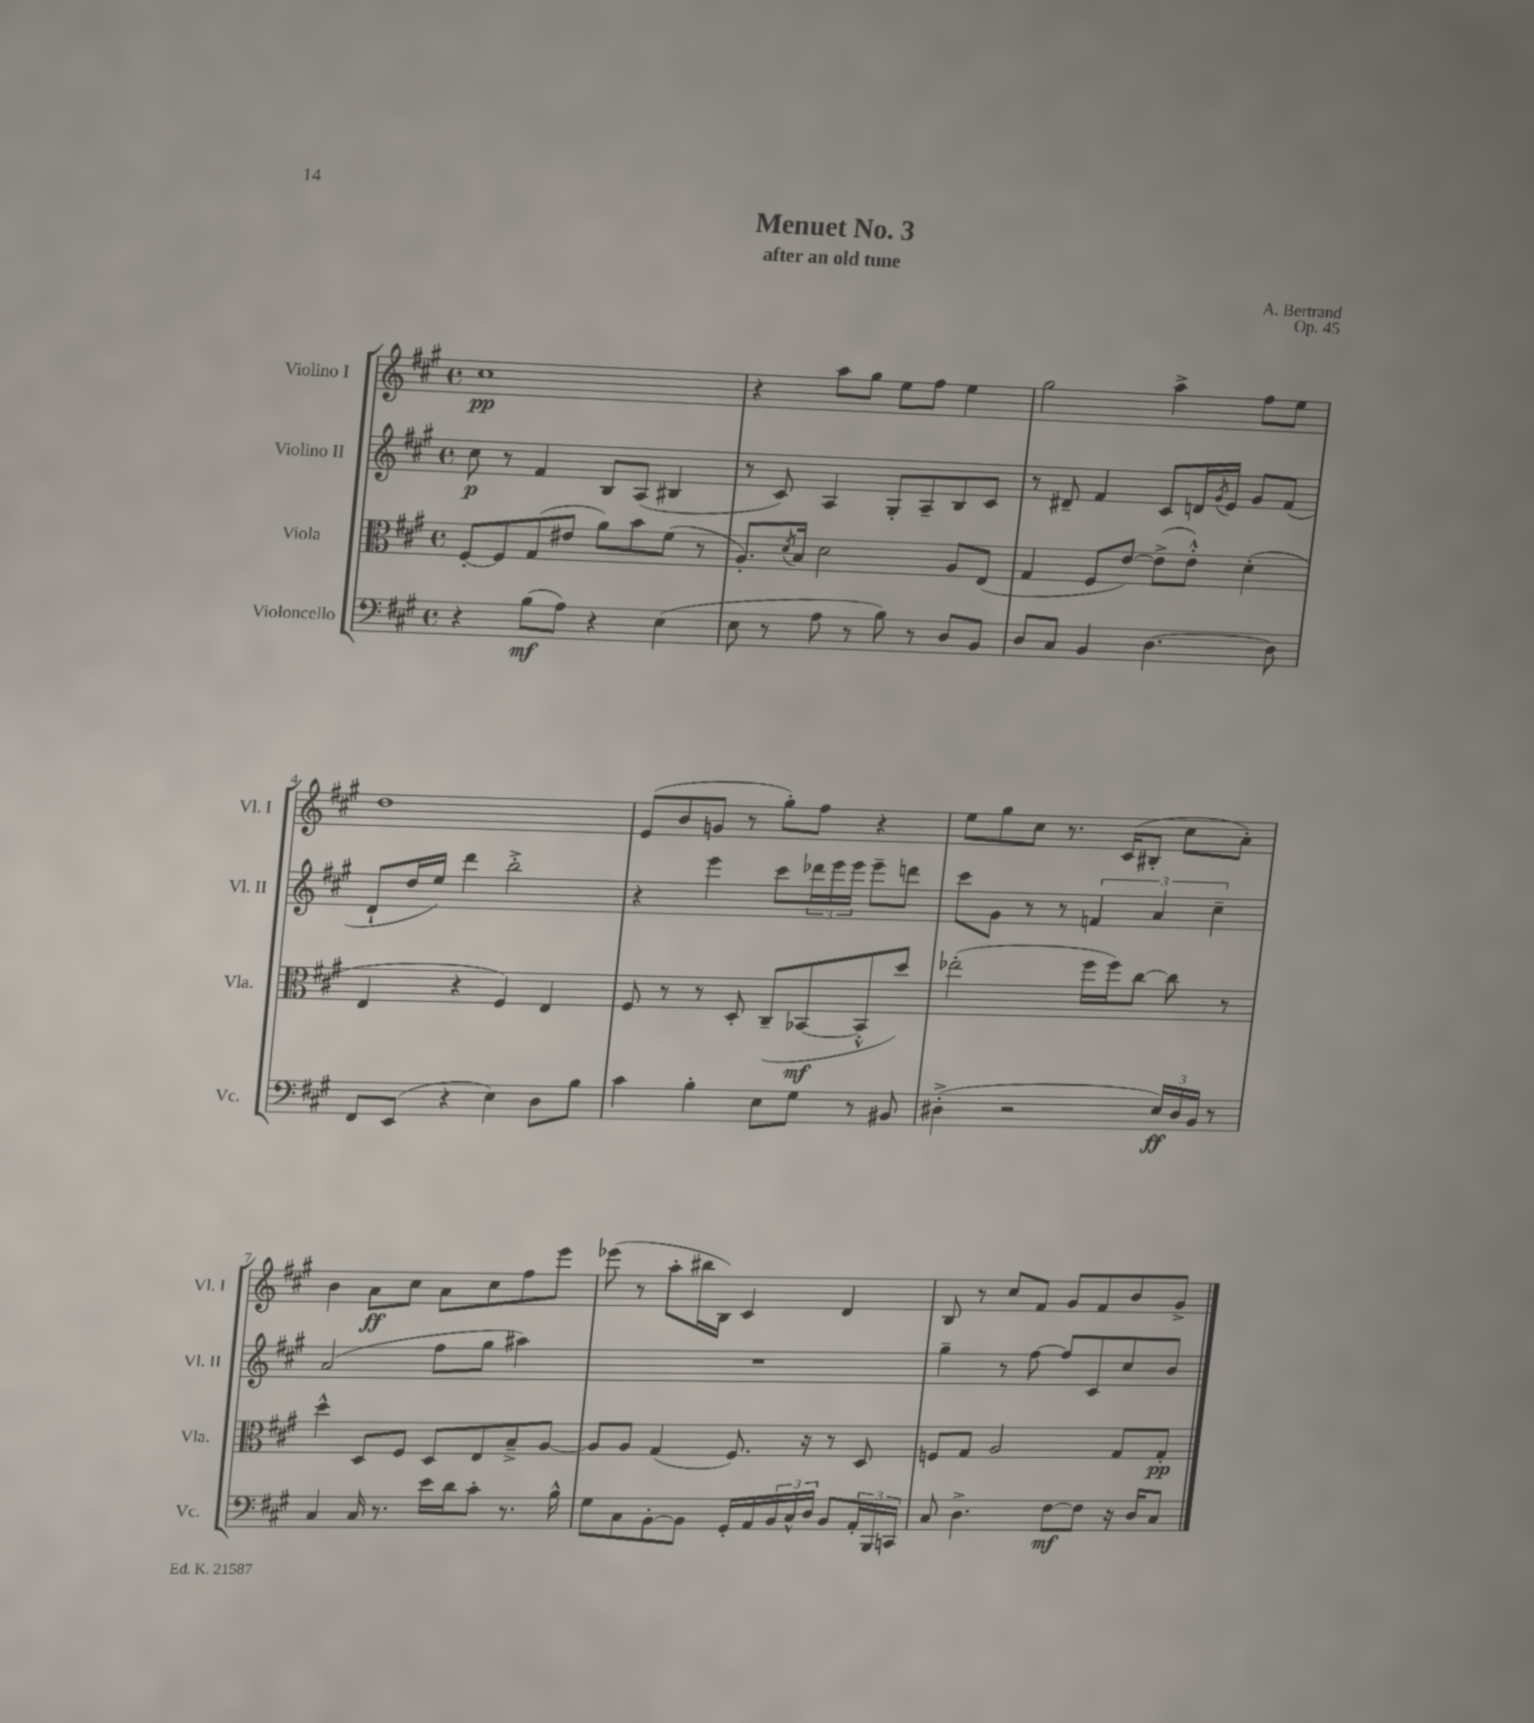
\header { title = "Menuet No. 3" composer = "A. Bertrand" subtitle = "after an old tune" opus = "Op. 45" }
<<
\new StaffGroup <<
\new Staff = "s0" \with { instrumentName = "Violino I" shortInstrumentName = "Vl. I" } {
    \clef treble \key a \major \defaultTimeSignature \time 4/4
    cis''1\pp |
    r4 a''8 gis''8 e''8 fis''8 e''4 |
    gis''2 a''4-> fis''8 e''8 |
    d''1 |
    e'8( b'8 g'8 r8 gis''8-.) fis''8 r4 |
    e''8 gis''8 cis''8 r8. cis'16( bis8-. cis''8 a'8-.) |
    b'4 a'8\ff cis''8 a'8 cis''8 fis''8 e'''8 |
    ees'''8( r8 a''8-. bis''16 b16) cis'4 d'4 |
    b8 r8 cis''8 fis'8 gis'8 fis'8 b'8 gis'8-> \bar "|." |
}
\new Staff = "s1" \with { instrumentName = "Violino II" shortInstrumentName = "Vl. II" } {
    \clef treble \key a \major \defaultTimeSignature \time 4/4
    cis''8\p r8 fis'4 b8 a8( bis4 |
    r8 cis'8) a4 gis8-. a8-- b8 cis'8 |
    r8 dis'8-- fis'4 cis'8 d'16 \acciaccatura { gis'8 } e'16 gis'8 fis'8( |
    d'8-! d''16 e''16) d'''4 b''2-.-> |
    r4 e'''4 cis'''8 \tuplet 3/2 { des'''16 e'''16 e'''16 } e'''8-- d'''8 |
    cis'''8 gis'8 r8 r8 \tuplet 3/2 { f'4 a'4 cis''4-- } |
    a'2( fis''8 gis''8 ais''4) |
    R1 |
    gis''4-- r8 fis''8~ fis''8 cis'8 cis''8 b'8 \bar "|." |
}
\new Staff = "s2" \with { instrumentName = "Viola" shortInstrumentName = "Vla." } {
    \clef alto \key a \major \defaultTimeSignature \time 4/4
    fis8~-. fis8 gis8( eis'8 a'8) b'8 fis'8( r8 |
    a8.-.) \acciaccatura { d'8 } b16 d'2 a8 e8( |
    gis4 fis8 e'8~) e'8->( e'8-.-^) d'4-.( |
    e4 r4 fis4) e4 |
    fis8 r8 r8 d8-. cis8--( bes,8~\mf bes,8-.-^ d''8) |
    ees''2-.( fis''16 fis''16) cis''8~ cis''8 r8 |
    d''4-^ d8 fis8 d8 e8 b8---> a8~ |
    a8 a8 gis4( fis8.) r16 r8 d8 |
    f8 gis8 a2 gis8 gis8-.\pp \bar "|." |
}
\new Staff = "s3" \with { instrumentName = "Violoncello" shortInstrumentName = "Vc." } {
    \clef bass \key a \major \defaultTimeSignature \time 4/4
    r4 b8\mf( a8) r4 e4( |
    e8 r8 a8 r8 b8) r8 d8 b,8 |
    d8 cis8 b,4 d4.~ d8 |
    fis,8 e,8( r4 e4) d8 b8 |
    cis'4 b4-. e8 gis8 r8 bis,8 |
    dis4-.->( r2 \tuplet 3/2 { e16\ff) dis16 b,16 } r8 |
    cis4 cis16 r8. e'16 d'16 cis'8-. r8. b16-^ |
    gis8 cis8 b,8~-. b,8 gis,16-. a,16 \tuplet 3/2 { b,16 cis16-^ d16 } b,8 \tuplet 3/2 { a,16-. b,,16 c,16 } |
    cis8 d4.-> fis8~\mf fis8 r16 d16 cis8 \bar "|." |
}
>>
>>
